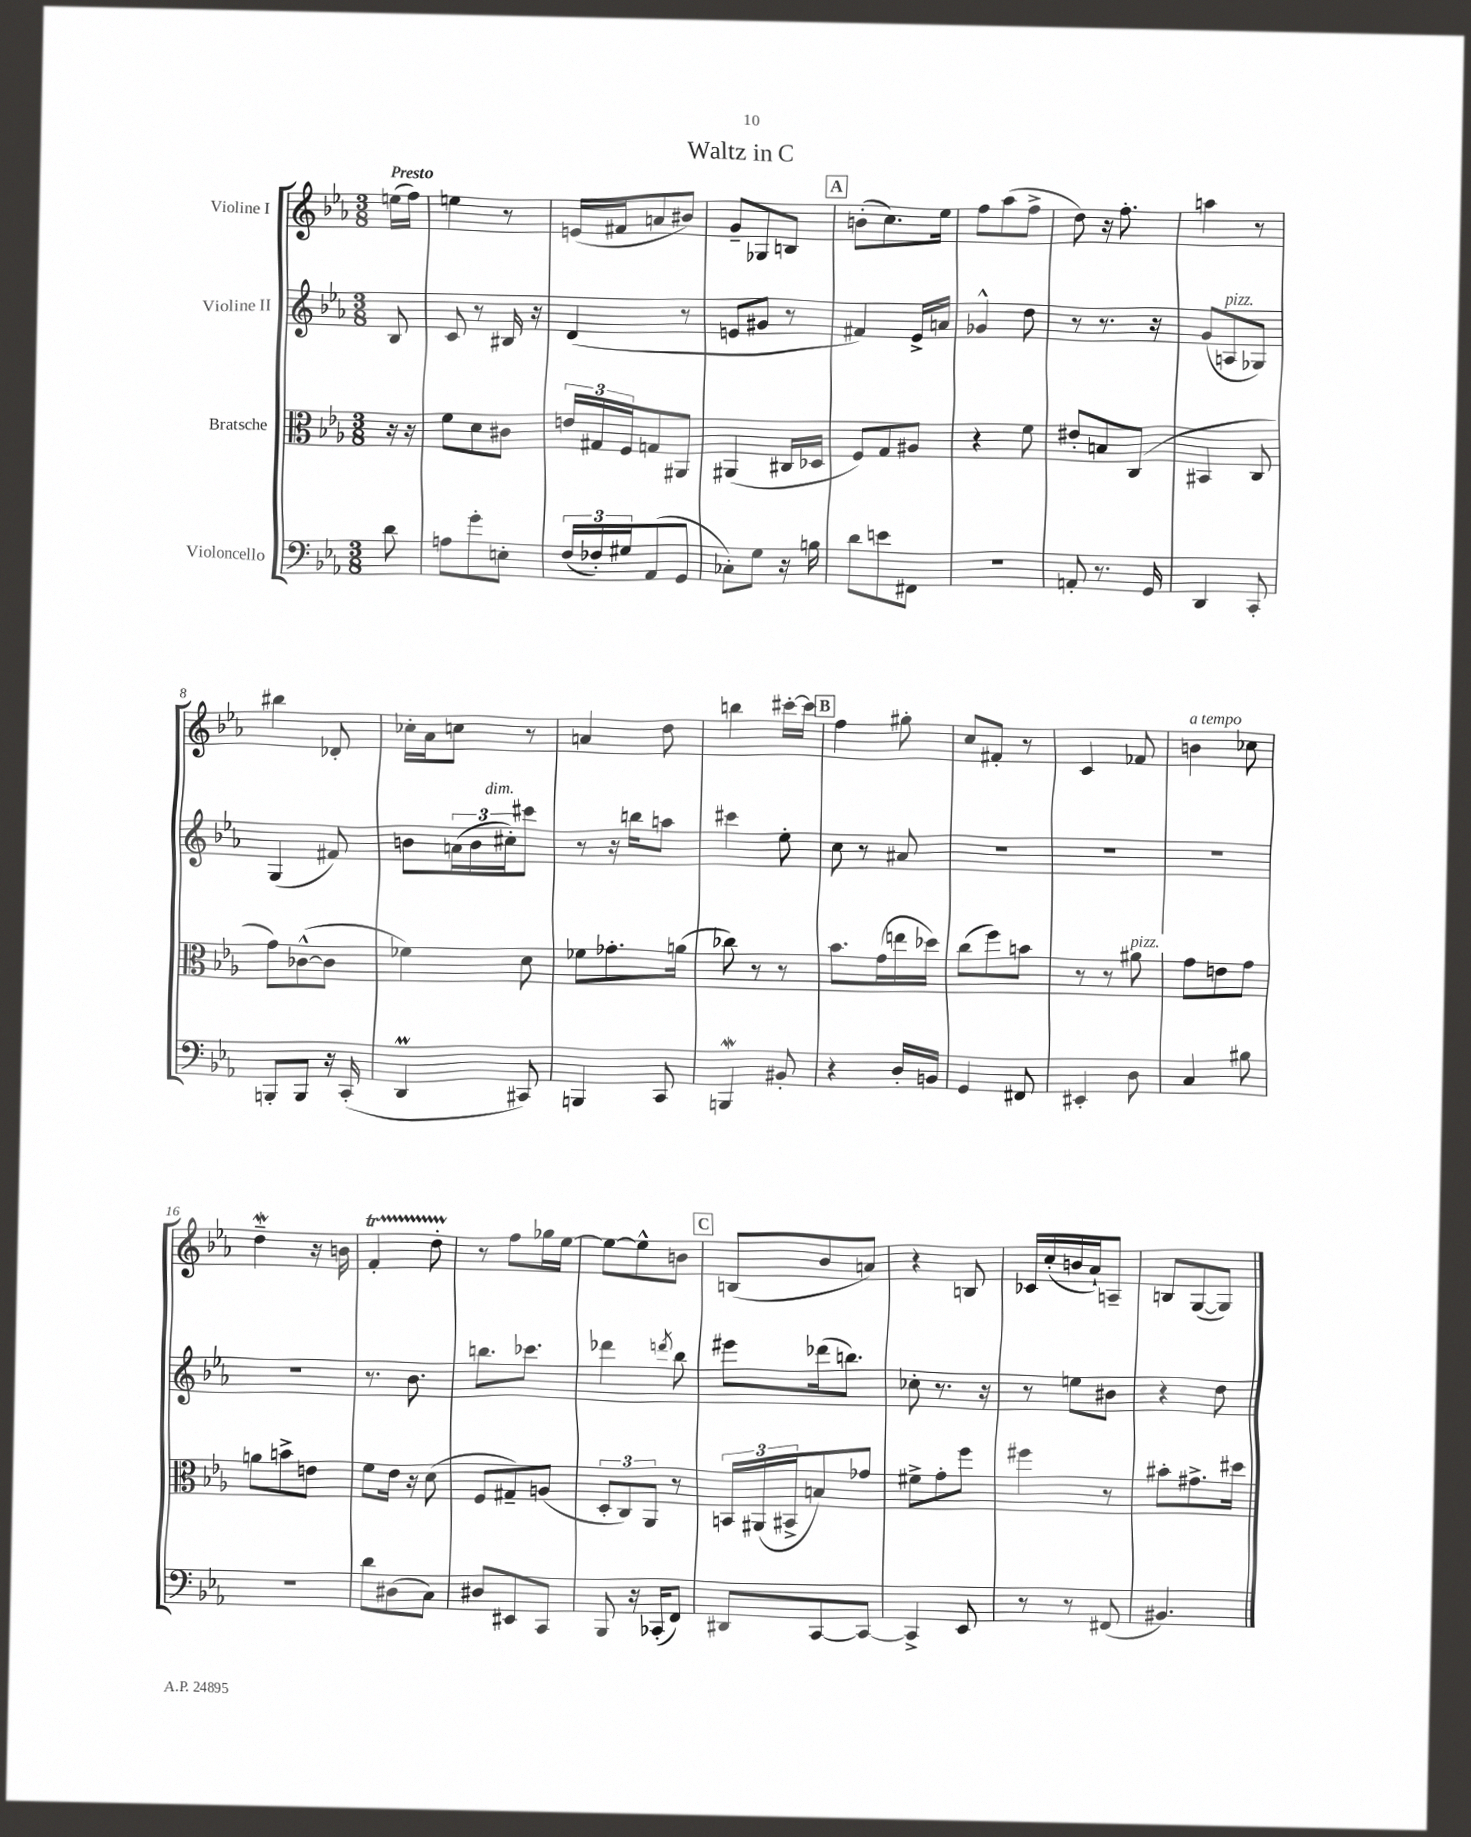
\header { title = "Waltz in C" }
<<
\new StaffGroup <<
\new Staff = "s0" \with { instrumentName = "Violine I" } {
    \clef treble \key ees \major \numericTimeSignature \time 3/8 \partial 8 \tempo "Presto"
    e''16( f''16) |
    e''4 r8 |
    e'16( fis'16 a'8 bis'8) |
    g'8-- ges8 b8 |
    \mark \markup { \box "A" } b'8-.( c''8.) ees''16 |
    f''8 aes''8( f''8-> |
    d''8) r16 f''8.-. |
    a''4 r8 |
    bis''4 des'8-. |
    ces''16-. aes'16 c''8 r8 |
    a'4 d''8 |
    b''4 cis'''16~-. cis'''16 |
    \mark \markup { \box "B" } f''4 gis''8-. |
    c''8 fis'8-. r8 |
    c'4 fes'8 |
    b'4^\markup { \italic "a tempo" } ces''8 |
    d''4--\mordent r16 b'16 |
    f'4-.\startTrillSpan d''8-. |
    r8\stopTrillSpan f''8 ges''16 ees''16~ |
    ees''8~ ees''8-^ b'8 |
    \mark \markup { \box "C" } b8( bes'8 a'8) |
    r4 b8 |
    ces'16 c''16-.( b'16 aes'16-!) a8-- |
    b8 g8~( g8) \bar "|." |
}
\new Staff = "s1" \with { instrumentName = "Violine II" } {
    \clef treble \key ees \major \numericTimeSignature \time 3/8 \partial 8
    bes8 |
    c'8 r8 bis16 r16 |
    d'4( r8 |
    e'8 gis'8 r8 |
    \mark \markup { \box "A" } fis'4) ees'16-> a'16 |
    ges'4-^ d''8 |
    r8 r8. r16 |
    g'8( a8^\markup { \italic "pizz." } ges8) |
    g4( fis'8) |
    b'8 \tuplet 3/2 { a'16( b'16 cis''16-.^\markup { \italic "dim." }) } cis'''8 |
    r8 r16 b''16 a''8 |
    cis'''4 ees''8-. |
    \mark \markup { \box "B" } c''8 r8 ais'8 |
    R4. |
    R4. |
    R4. |
    R4. |
    r8. bes'8. |
    b''8. ces'''8. |
    des'''4 \acciaccatura { d'''8 } bes''8 |
    \mark \markup { \box "C" } eis'''8 des'''16( b''8.) |
    ces''8-. r8. r16 |
    r8 e''8 bis'8 |
    r4 d''8 \bar "|." |
}
\new Staff = "s2" \with { instrumentName = "Bratsche" } {
    \clef alto \key ees \major \numericTimeSignature \time 3/8 \partial 8
    r16 r16 |
    f'8 d'8 cis'8 |
    \tuplet 3/2 { e'16 gis16 f16 } g8 ais,8 |
    ais,4( cis16 des16 |
    \mark \markup { \box "A" } f8) g8 ais8 |
    r4 f'8 |
    eis'8-. b8 c8( |
    bis,4 c8 |
    g'8) ces'8~-^( ces'8 |
    fes'4) d'8 |
    fes'8 ges'8.-. a'16( |
    ces''8) r8 r8 |
    \mark \markup { \box "B" } bes'8. g'16( e''16 des''16) |
    c''8( f''8) b'8 |
    r8 r8 ais'8^\markup { \italic "pizz." } |
    g'8 e'8 g'8 |
    a'8 b'8-> e'8 |
    f'8 ees'16 r16 d'8( |
    f8 gis8--) a8( |
    \tuplet 3/2 { d8-. c8) aes,8 } r8 |
    \mark \markup { \box "C" } \tuplet 3/2 { b,16 ais,16( bis,16-> } b8) ges'8 |
    fis'8-> g'8-. f''8 |
    fis''4 r8 |
    bis'8-. gis'8.-> dis''16 \bar "|." |
}
\new Staff = "s3" \with { instrumentName = "Violoncello" } {
    \clef bass \key ees \major \numericTimeSignature \time 3/8 \partial 8
    d'8 |
    a8 g'8-. e8-. |
    \tuplet 3/2 { f16( fes16-.) gis16 } aes,8( g,8 |
    ces8-.) g8 r16 b16 |
    \mark \markup { \box "A" } d'8 e'8 fis,8 |
    R4. |
    a,8-. r8. g,16 |
    d,4 c,8-. |
    b,,8-. b,,8 r16 c,16-.( |
    d,4\prall cis,8) |
    b,,4 c,8 |
    b,,4\mordent bis,8-. |
    \mark \markup { \box "B" } r4 d16-. b,16 |
    g,4 fis,8 |
    eis,4-. d8 |
    c4 bis8 |
    R4. |
    d'8 dis8( c8) |
    dis8 eis,8 c,8 |
    bes,,8 r16 ces,16-.( f,8) |
    \mark \markup { \box "C" } dis,8 c,8~ c,8~ |
    c,4-> ees,8 |
    r8 r8 fis,8( |
    bis,4.) \bar "|." |
}
>>
>>
